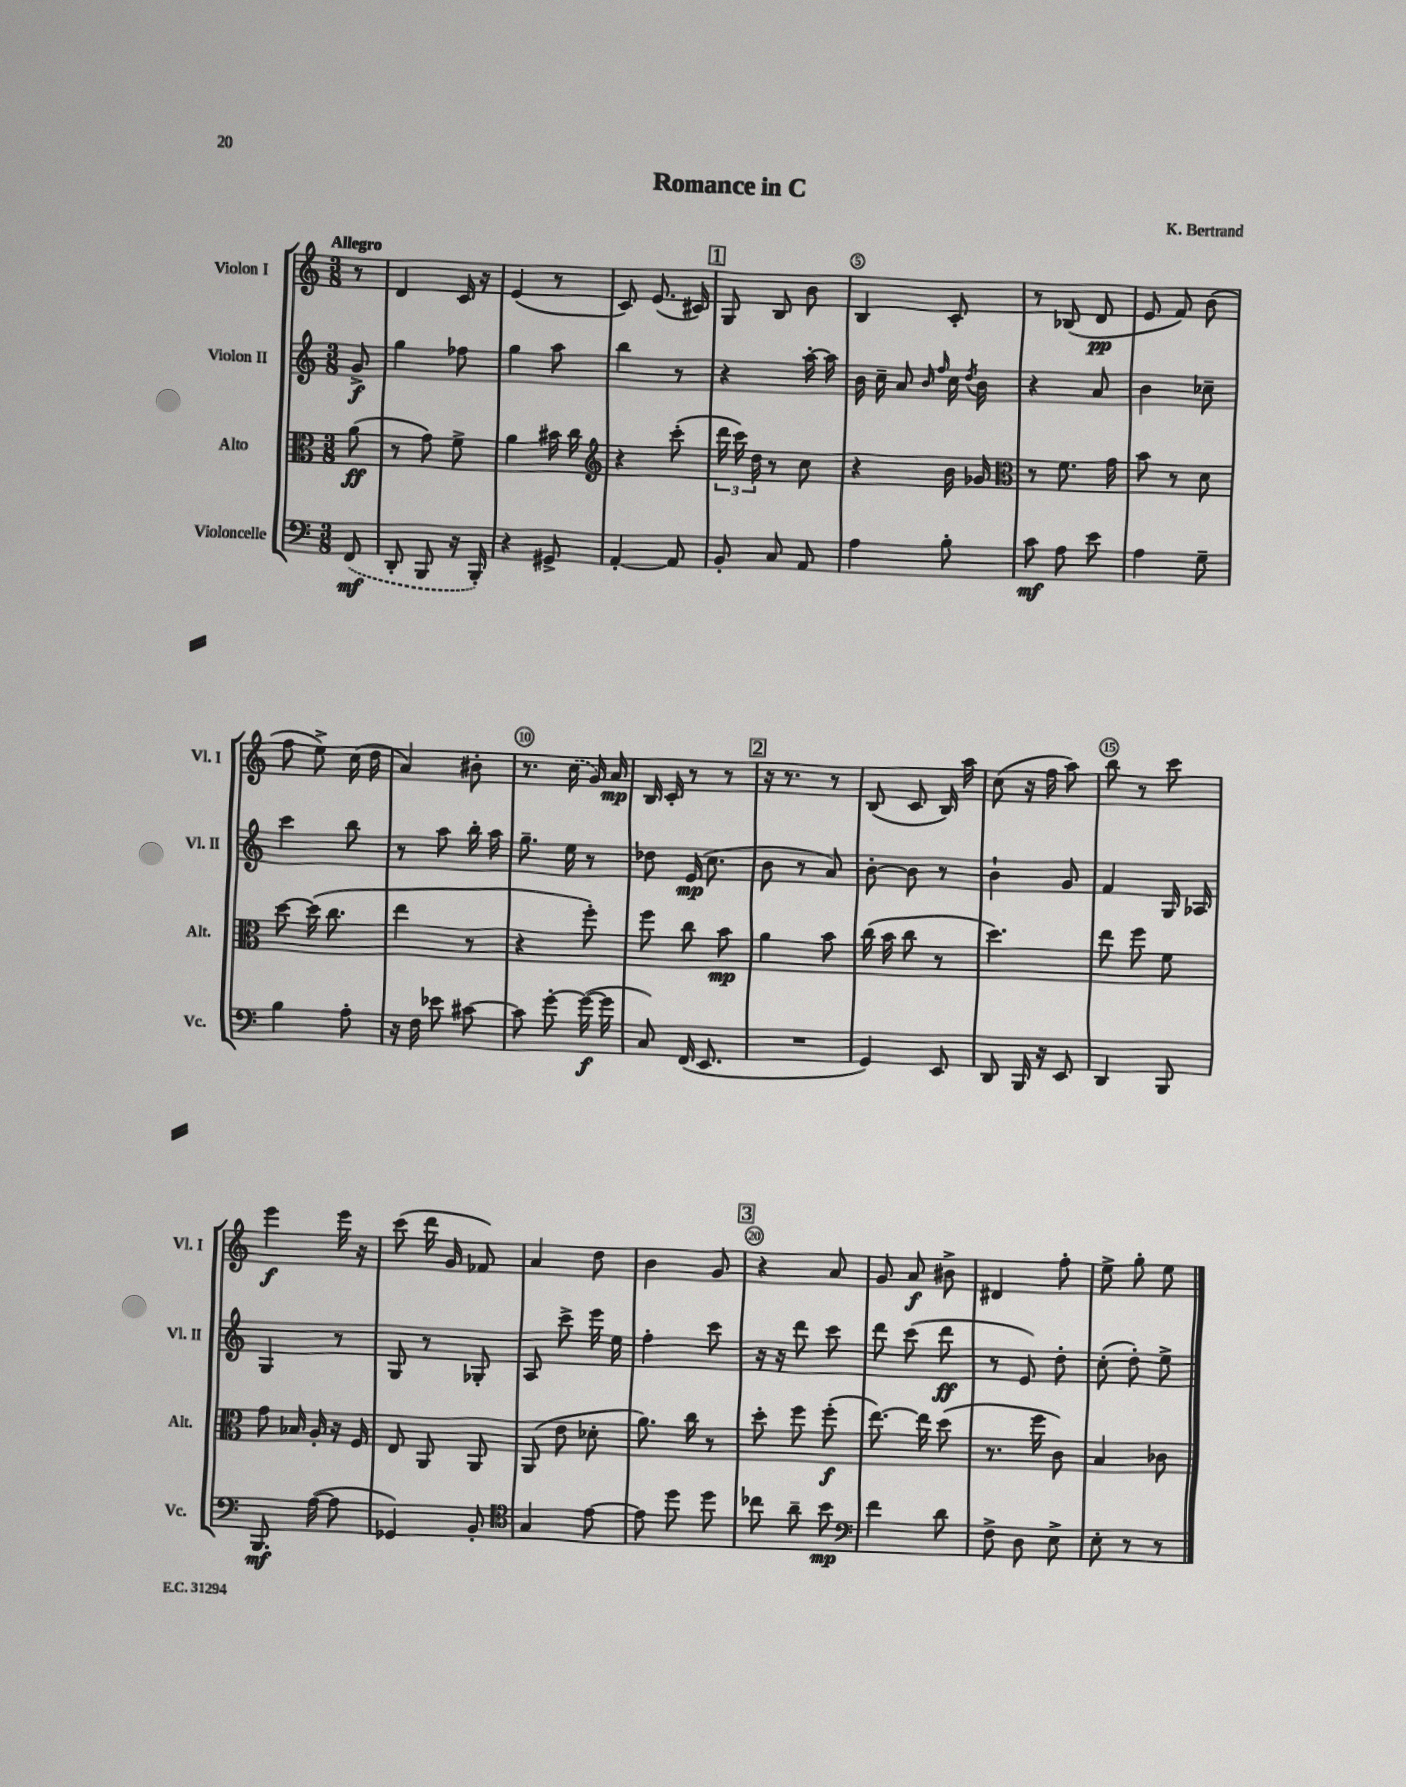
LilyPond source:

\header { title = "Romance in C" composer = "K. Bertrand" }
<<
\new StaffGroup <<
\new Staff = "s0" \with { instrumentName = "Violon I" shortInstrumentName = "Vl. I" } {
    \clef treble \key c \major \numericTimeSignature \time 3/8 \partial 8 \tempo "Allegro"
    \autoBeamOff r8 |
    d'4 c'16 r16 |
    e'4( r8 |
    c'8) e'8.( cis'16) |
    \mark \markup { \box "1" } g8 b8 b'8 |
    b4 c'8-. |
    r8 bes8( d'8\pp |
    e'8 f'8) b'8( |
    f''8 e''8->) c''16( d''16 |
    a'4) bis'8-. |
    r8. \once \slurDashed c''16( g'16) a'16\mp |
    b16 c'16-. r8 r8 |
    \mark \markup { \box "2" } r16 r8. r8 |
    b8( c'8 b16) a''16 |
    c''8( r16 f''16 a''8) |
    b''8 r8 c'''8 |
    e'''4\f e'''16 r16 |
    c'''8( d'''16 g'16 fes'8) |
    a'4 d''8 |
    b'4 g'8 |
    \mark \markup { \box "3" } r4 a'8 |
    g'8 a'8\f bis'8-> |
    dis'4 f''8-. |
    e''8-> g''8-. e''8 \bar "|." |
}
\new Staff = "s1" \with { instrumentName = "Violon II" shortInstrumentName = "Vl. II" } {
    \clef treble \key c \major \numericTimeSignature \time 3/8 \partial 8
    \autoBeamOff g'8->\f |
    g''4 fes''8 |
    g''4 a''8 |
    b''4 r8 |
    \mark \markup { \box "1" } r4 a''16~-. a''16 |
    b'16 c''16-- a'8 \grace { b'16 f''16 } c''16 \acciaccatura { d''8 } b'16 |
    r4 a'8 |
    b'4 ces''8-- |
    c'''4 b''8 |
    r8 a''8 b''16-. a''16 |
    g''8.-- e''16 r8 |
    des''8 e'16\mp( c''8. |
    \mark \markup { \box "2" } b'8 r8 a'8) |
    b'8~-. b'8 r8 |
    b'4-! g'8 |
    f'4 g16 aes16 |
    g4 r8 |
    g8 r8 ges8-. |
    a8 c'''8-> e'''16 e''16 |
    f''4-. c'''8 |
    \mark \markup { \box "3" } r16 r16 d'''8 c'''8 |
    d'''8 c'''8( d'''8\ff |
    r8 e'8) d''8-. |
    c''8-.( d''8-.) e''8-> \bar "|." |
}
\new Staff = "s2" \with { instrumentName = "Alto" shortInstrumentName = "Alt." } {
    \clef alto \key c \major \numericTimeSignature \time 3/8 \partial 8
    \autoBeamOff a'8\ff( |
    r8 g'8) f'8-> |
    a'4 bis'16 c''16 |
    \clef treble r4 c'''8-.( |
    \mark \markup { \box "1" } \tuplet 3/2 { d'''16 c'''16) d''16 } r8 c''8 |
    r4 b'16 ges'16 |
    \clef alto r8 f'8. g'16 |
    b'8 r8 d'8 |
    d''8~ d''16( c''8. |
    e''4 r8 |
    r4 f''8-.) |
    f''8 c''8 b'8\mp |
    \mark \markup { \box "2" } a'4 b'8 |
    c''16( b'16 c''8 r8 |
    d''4.) |
    e''8 f''8 f'8 |
    g'8 bes16 a16-. r16 f16 |
    e8 a,8 a,8 |
    a,8( e'8 des'8-. |
    a'8.) c''16 r8 |
    \mark \markup { \box "3" } d''8-. f''8 f''8-.\f( |
    e''8.~) e''16 d''8( |
    r8. f''16 c'8) |
    b4 ces'8 \bar "|." |
}
\new Staff = "s3" \with { instrumentName = "Violoncelle" shortInstrumentName = "Vc." } {
    \clef bass \key c \major \numericTimeSignature \time 3/8 \partial 8
    \autoBeamOff \once \slurDashed f,8\mf( |
    d,8-. b,,8 r16 b,,16-.) |
    r4 gis,8-> |
    a,4~-. a,8 |
    \mark \markup { \box "1" } b,8-. c8 a,8 |
    a4 b8-. |
    c'8\mf a8 e'8 |
    a4 g8-- |
    b4 a8-. |
    r16 f16 ees'8 cis'8~ |
    cis'8 g'8~-. g'16~\f( g'16 |
    c8) f,16( e,8. |
    \mark \markup { \box "2" } R4. |
    g,4) e,8 |
    d,8 b,,16 r16 e,8 |
    d,4 b,,8 |
    b,,8.\mf a16~( a8 |
    ges,4) b,8-. |
    \clef tenor g4 e'8~ |
    e'8 d''8 d''8 |
    \mark \markup { \box "3" } ces''8 a'8-- b'8\mp |
    \clef bass f'4 d'8 |
    f8-> d8 e8-> |
    e8-. r8 r8 \bar "|." |
}
>>
>>
\layout { \context { \Score \override BarNumber.break-visibility = ##(#f #t #t) barNumberVisibility = #(every-nth-bar-number-visible 5) \override BarNumber.stencil = #(make-stencil-circler 0.1 0.3 ly:text-interface::print) } }
